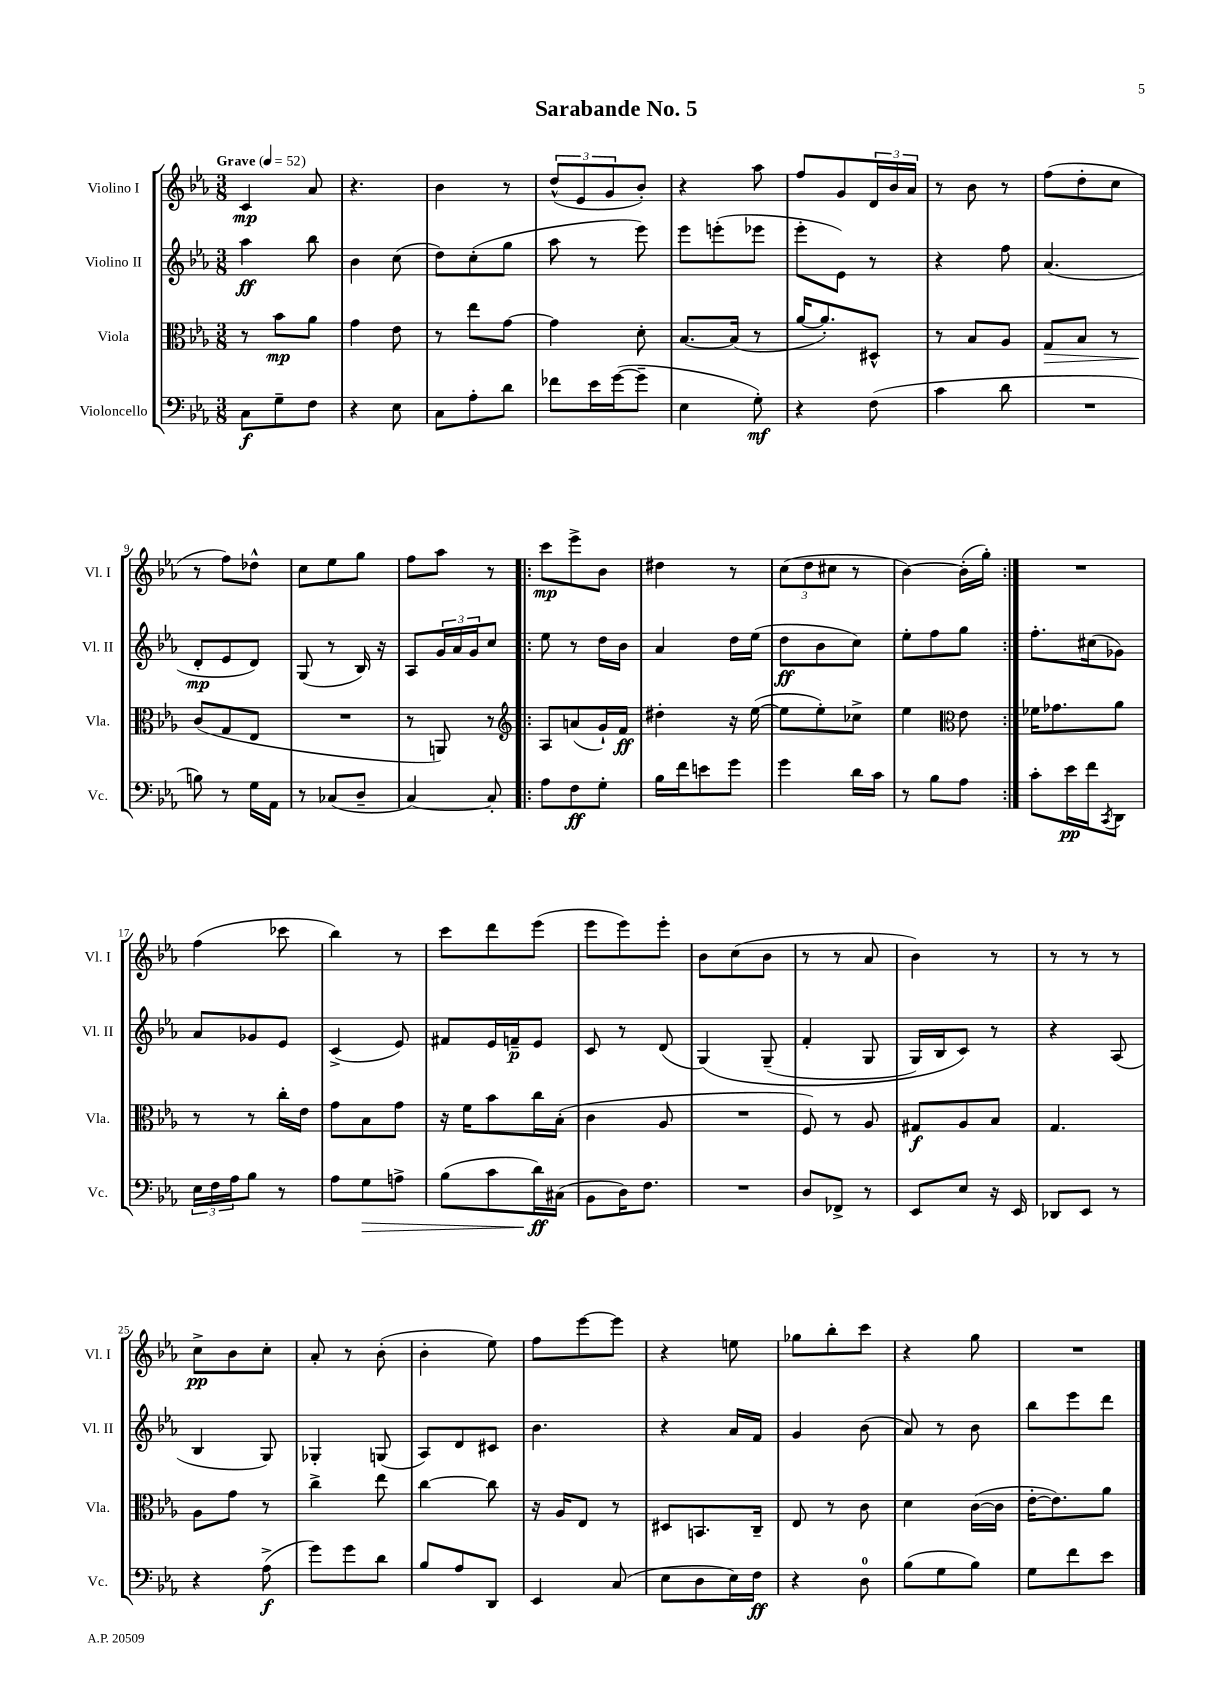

**kern	**dynam	**kern	**dynam	**kern	**dynam	**kern	**dynam
*part4	*part4	*part3	*part3	*part2	*part2	*part1	*part1
*staff4	*staff4	*staff3	*staff3	*staff2	*staff2	*staff1	*staff1
*I"Violoncello	*	*I"Viola	*	*I"Violino II	*	*I"Violino I	*
*I'Vc.	*	*I'Vla.	*	*I'Vl. II	*	*I'Vl. I	*
*clefF4	*	*clefC3	*	*clefG2	*	*clefG2	*
*k[b-e-a-]	*	*k[b-e-a-]	*	*k[b-e-a-]	*	*k[b-e-a-]	*
*M3/8	*	*M3/8	*	*M3/8	*	*M3/8	*
*MM52	*	*MM52	*	*MM52	*	*MM52	*
=1	=1	=1	=1	=1	=1	=1	=1
!	!	!	!	!	!	!LO:TX:a:B:t=Grave	!
8C\L	f	8r	.	4aa-\	ff	4c/	mp
8G~\	.	8b-\L	mp	.	.	.	.
8F\J	.	8a-\J	.	8bb-\	.	8a-/	.
=2	=2	=2	=2	=2	=2	=2	=2
4r	.	4g\	.	4b-\	.	4.r	.
8E-\	.	8e-\	.	(8cc\	.	.	.
=3	=3	=3	=3	=3	=3	=3	=3
8C\L	.	8r	.	8dd\L)	.	4b-\	.
8A-'\	.	8ee-\L	.	(8cc'\	.	.	.
8d\J	.	[8g\J	.	8gg\J	.	8r	.
=4	=4	=4	=4	=4	=4	=4	=4
8f-X\L	.	4g\]	.	8aa-\	.	(12dd^^/L	.
.	.	.	.	.	.	12e-/	.
16e-\L	.	.	.	8r	.	.	.
.	.	.	.	.	.	12g/	.
([16g\J	.	.	.	.	.	.	.
8g~\J]	.	8d'\	.	8eee-\)	.	8b-'/J)	.
=5	=5	=5	=5	=5	=5	=5	=5
4E-\	.	[8.B-/L	.	8eee-\L	.	4r	.
.	.	.	.	(8eeen'\	.	.	.
.	.	(16B-/Jk]	.	.	.	.	.
8G'\)	mf	8r	.	8eee-X\J	.	8aa-\	.
=6	=6	=6	=6	=6	=6	=6	=6
4r	.	[16a-/KL	.	8eee-'\L	.	8ff/L	.
.	.	8.a-'/])	.	.	.	.	.
.	.	.	.	8e-\J)	.	8g/	.
(8F\	.	8D#X^^/J	.	8r	.	24d/L	.
.	.	.	.	.	.	24b-/	.
.	.	.	.	.	.	24a-/JJ	.
=7	=7	=7	=7	=7	=7	=7	=7
4c\	.	8r	.	4r	.	8r	.
.	.	8B-/L	.	.	.	8b-\	.
8d\	.	8A-/J	.	8ff\	.	8r	.
=8	=8	=8	=8	=8	=8	=8	=8
!	!	!	!LO:HP:b	!	!	!	!
4.r	.	8G/L	>	(4.a-/	.	(8ff\L	.
.	.	8B-/J	.	.	.	8dd'\	.
.	.	8r	.	.	.	8cc\J	.
!!LO:LB:g=z
=9	=9	=9	=9	=9	=9	=9	=9
8Bn\)	.	(8c/L	.	8d'/L	mp	8r	.
8r	.	8G/	]	8e-/	.	8ff\L)	.
16G\LL	.	8E-/J	.	8d/J)	.	8dd-X^^\J	.
16AA-\JJ	.	.	.	.	.	.	.
=10	=10	=10	=10	=10	=10	=10	=10
8r	.	4.r	.	(8G/	.	8cc\L	.
(8C-X/L	.	.	.	8r	.	8ee-\	.
8D~/J	.	.	.	16B-/)	.	8gg\J	.
.	.	.	.	16r	.	.	.
=11	=11	=11	=11	=11	=11	=11	=11
[4C/)	.	8r	.	8A-/L	.	8ff\L	.
.	.	8AAn/)	.	24g/L	.	8aa-\J	.
.	.	.	.	24a-/	.	.	.
.	.	.	.	24g/J	.	.	.
8C'/]	.	8r	.	8cc/J	.	8r	.
=12!|:	=12!|:	=12!|:	=12!|:	=12!|:	=12!|:	=12!|:	=12!|:
*	*	*clefG2	*	*	*	*	*
8A-\L	.	8A-/L	.	8ee-\	.	8ccc\L	mp
8F\	ff	(8an/	.	8r	.	8eee-^\	.
8G'\J	.	16g`/L)	.	16dd\LL	.	8b-\J	.
.	.	16f/JJ	ff	16b-\JJ	.	.	.
=13	=13	=13	=13	=13	=13	=13	=13
16B-\LL	.	4dd#X'\	.	4a-/	.	4dd#X\	.
16f\J	.	.	.	.	.	.	.
8en\	.	.	.	.	.	.	.
8g\J	.	16r	.	16dd\LL	.	8r	.
.	.	([16ee-\	.	(16ee-\JJ	.	.	.
=14	=14	=14	=14	=14	=14	=14	=14
4g\	.	8ee-\L]	.	8dd\L	ff	(12cc\L	.
.	.	.	.	.	.	12dd\	.
.	.	8ee-'\)	.	8b-\	.	.	.
.	.	.	.	.	.	12cc#X\J	.
16d\LL	.	8cc-X^\J	.	8cc\J)	.	8r	.
16c\JJ	.	.	.	.	.	.	.
=15	=15	=15	=15	=15	=15	=15	=15
8r	.	4ee-\	.	8ee-'\L	.	[4b-\)	.
8B-\L	.	.	.	8ff\	.	.	.
*	*	*clefC3	*	*	*	*	*
8A-\J	.	8e-\	.	8gg\J	.	(16b-'\LL]	.
.	.	.	.	.	.	16gg'\JJ)	.
=16:|!	=16:|!	=16:|!	=16:|!	=16:|!	=16:|!	=16:|!	=16:|!
8c'\L	.	16f-X\KL	.	8.ff'\L	.	4.r	.
.	.	8.g-X\	.	.	.	.	.
16e-\L	pp	.	.	.	.	.	.
16f\J	.	.	.	(16cc#X\k	.	.	.
8qCC/	.	.	.	.	.	.	.
8DD\J	.	8a-\J	.	8g-X\J)	.	.	.
!!LO:LB:g=z
=17	=17	=17	=17	=17	=17	=17	=17
24E-\LL	.	8r	.	8a-/L	.	(4ff\	.
24F\	.	.	.	.	.	.	.
24A-\J	.	.	.	.	.	.	.
8B-\J	.	8r	.	8g-X/	.	.	.
8r	.	16cc'\LL	.	8e-/J	.	8ccc-X\	.
.	.	16e-\JJ	.	.	.	.	.
=18	=18	=18	=18	=18	=18	=18	=18
8A-\L	.	8g\L	.	(4c^/	.	4bb-\)	.
!	!LO:HP:b	!	!	!	!	!	!
8G\	>	8B-\	.	.	.	.	.
8An^\J	.	8g\J	.	8e-/)	.	8r	.
=19	=19	=19	=19	=19	=19	=19	=19
(8B-\L	.	16r	.	8f#X/L	.	8ccc\L	.
.	.	16f\KL	.	.	.	.	.
8c\	.	8b-\	.	16e-/L	.	8ddd\	.
.	.	.	.	16fn~/J	p	.	.
16d\L)	ff	16cc\L	.	8e-/J	.	(8eee-\J	.
(16C#X\JJ	]	(16B-'\JJ	.	.	.	.	.
=20	=20	=20	=20	=20	=20	=20	=20
8BB-\L	.	4c\	.	8c/	.	8eee-\L	.
16D\K)	.	.	.	8r	.	8eee-\)	.
8.F\J	.	.	.	.	.	.	.
.	.	8A-/	.	(8d/	.	8eee-'\J	.
=21	=21	=21	=21	=21	=21	=21	=21
4.r	.	4.r	.	(4G/)	.	8b-\L	.
.	.	.	.	.	.	(8cc\	.
.	.	.	.	(8G~/	.	8b-\J	.
=22	=22	=22	=22	=22	=22	=22	=22
8D/L	.	8F/)	.	4f'/	.	8r	.
8FF-X^/J	.	8r	.	.	.	8r	.
8r	.	8A-/	.	8G/	.	8a-/	.
=23	=23	=23	=23	=23	=23	=23	=23
8EE-/L	.	8G#X/L	f	16G/LL)	.	4b-\)	.
.	.	.	.	16B-/J	.	.	.
8E-/J	.	8A-/	.	8c/J)	.	.	.
16r	.	8B-/J	.	8r	.	8r	.
16EE-/	.	.	.	.	.	.	.
=24	=24	=24	=24	=24	=24	=24	=24
8DD-X/L	.	4.G/	.	4r	.	8r	.
8EE-/J	.	.	.	.	.	8r	.
8r	.	.	.	(8A-/	.	8r	.
!!LO:LB:g=z
=25	=25	=25	=25	=25	=25	=25	=25
4r	.	8A-\L	.	4B-/	.	8cc^\L	pp
.	.	8g\J	.	.	.	8b-\	.
(8A-^\	f	8r	.	8G/)	.	8cc'\J	.
=26	=26	=26	=26	=26	=26	=26	=26
8g\L)	.	4cc^\	.	4G-X'/	.	8a-'/	.
8g\	.	.	.	.	.	8r	.
8d\J	.	8ee-\	.	(8Gn/	.	(8b-'\	.
=27	=27	=27	=27	=27	=27	=27	=27
8B-/L	.	[4cc\	.	8A-/L)	.	4b-'\	.
8A-/	.	.	.	8d/	.	.	.
8DD/J	.	8cc\]	.	8c#X/J	.	8ee-\)	.
=28	=28	=28	=28	=28	=28	=28	=28
4EE-/	.	16r	.	4.b-\	.	8ff\L	.
.	.	16A-/KL	.	.	.	.	.
.	.	8E-/J	.	.	.	[8eee-\	.
(8C/	.	8r	.	.	.	8eee-\J]	.
=29	=29	=29	=29	=29	=29	=29	=29
8E-\L	.	8D#X/L	.	4r	.	4r	.
8D\	.	8.BBn/	.	.	.	.	.
16E-\L)	.	.	.	16a-/LL	.	8een\	.
16F\JJ	ff	16C~/Jk	.	16f/JJ	.	.	.
=30	=30	=30	=30	=30	=30	=30	=30
4r	.	8E-/	.	4g/	.	8gg-X\L	.
.	.	8r	.	.	.	8bb-'\	.
8D\	.	8c\	.	(8b-\	.	8ccc\J	.
=31	=31	=31	=31	=31	=31	=31	=31
(8B-\L	.	4d\	.	8a-/)	.	4r	.
8G\	.	.	.	8r	.	.	.
8B-\J)	.	([16c\LL	.	8b-\	.	8gg\	.
.	.	16c\JJ]	.	.	.	.	.
=32	=32	=32	=32	=32	=32	=32	=32
8G\L	.	[16e-'\KL	.	8bb-\L	.	4.r	.
.	.	8.e-\])	.	.	.	.	.
8f\	.	.	.	8eee-\	.	.	.
8e-\J	.	8a-\J	.	8ddd\J	.	.	.
==	==	==	==	==	==	==	==
*-	*-	*-	*-	*-	*-	*-	*-
